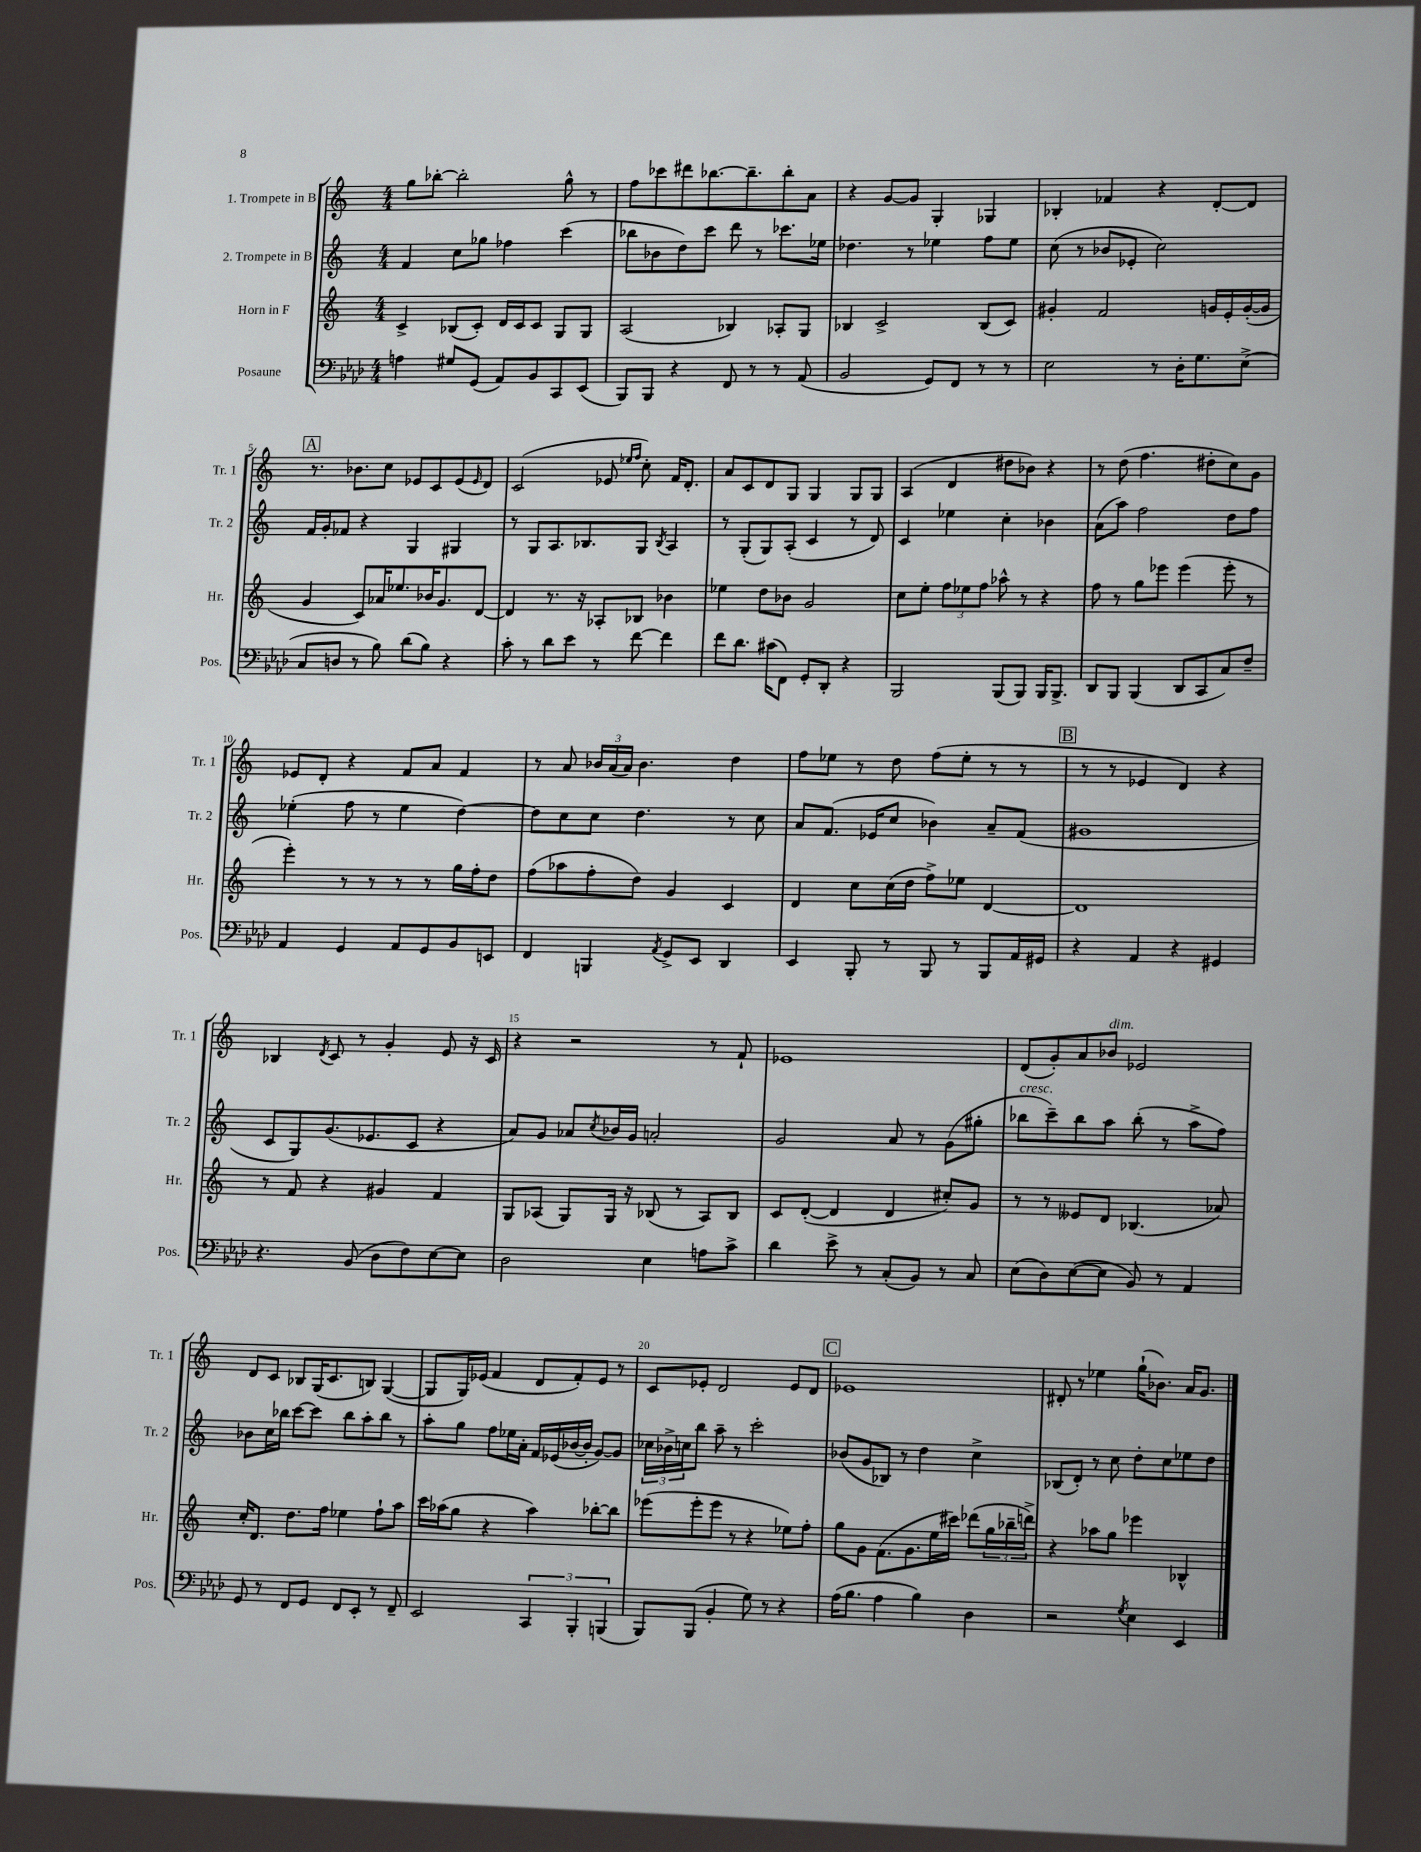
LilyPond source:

<<
\new StaffGroup <<
\new Staff = "s0" \with { instrumentName = "1. Trompete in B" shortInstrumentName = "Tr. 1" } {
    \clef treble \key c \major \numericTimeSignature \time 4/4
    g''8 bes''8~-. bes''2-. g''8-^ r8 |
    f''8 ces'''8 dis'''8 bes''8.~ bes''8.-- bes''8-. a'8 |
    r4 g'8~ g'8 g4-. ges4 |
    bes4-. fes'4 r4 d'8~-. d'8 |
    \mark \markup { \box "A" } r8. bes'8. c''8 ees'8 c'8 ees'8( \grace { ees'16 } d'8) |
    c'2( ees'8 \grace { ees''16 f''16 } c''8-.) f'16 d'8.-. |
    a'8 c'8 d'8 g8 g4 g8 g8 |
    a4( d'4 dis''8 bes'8) r4 |
    r8 d''8( f''4. dis''8-. c''8) g'8 |
    ees'8 d'8-. r4 f'8 a'8 f'4 |
    r8 a'8 \tuplet 3/2 { bes'16 a'16( a'16) } bes'4. d''4 |
    f''8 ees''8 r8 d''8 f''8( ees''8-. r8 r8 |
    \mark \markup { \box "B" } r8 r8 ees'4 d'4) r4 |
    bes4 \acciaccatura { d'8 } c'8 r8 g'4-. e'8 r16 c'16 |
    r4 r2 r8 f'8-! |
    ees'1 |
    d'8( g'8-.) a'8 bes'8^\markup { \italic "dim." } ees'2 |
    d'8 c'8 bes8 g16( c'8. b8) g4~( |
    g8 g16) ees'16( f'4 d'8 f'8-.) ees'8 r8 |
    c'8 ees'8-. d'2 ees'8 d'8 |
    \mark \markup { \box "C" } ees'1 |
    dis'8-. r8 ees''4 g''16-!( bes'8.) a'16 g'8. \bar "|." |
}
\new Staff = "s1" \with { instrumentName = "2. Trompete in B" shortInstrumentName = "Tr. 2" } {
    \clef treble \key c \major \numericTimeSignature \time 4/4
    f'4 c''8 ges''8 fes''4 c'''4( |
    bes''8 bes'8 d''8) c'''8 d'''8 r8 ces'''8. ees''16 |
    des''4. r8 ees''4 f''8 ees''8 |
    c''8( r8 bes'8 ees'8-. c''2) |
    \mark \markup { \box "A" } f'16 g'16-. fes'8 r4 g4 gis4 |
    r8 g8 a8. bes8. g8 \acciaccatura { bes8 } a4 |
    r8 g8-.( g8) a8-.( c'4 r8 d'8) |
    c'4 ees''4 c''4-. bes'4 |
    a'8( a''8) f''2 d''8 f''8 |
    ees''4-.( f''8 r8 ees''4 d''4~) |
    d''8 c''8 c''8 d''4. r8 c''8 |
    a'8 f'8.( ees'16 c''8 bes'4) a'8-- f'8( |
    \mark \markup { \box "B" } gis'1 |
    c'8 g8) g'8.( ees'8. c'8 r4 |
    a'8) g'8 aes'8 \acciaccatura { c''8 } bes'16 g'16 a'2-. |
    g'2 a'8 r8 g'8( gis''8-. |
    bes''8^\markup { \italic "cresc." } c'''8--) bes''8 a''8 bes''8-.( r8 a''8-> f''8) |
    bes'8 c''16 bes''16 c'''8~ c'''8 bes''8 a''8-. bes''8 r8 |
    a''8-. g''8 f''8 ees''16 a'16-. f'16 ees'16( bes'16~ bes'16-. g'8~) g'8 |
    \tuplet 3/2 { ces''16 bes'16-> c''16 } b''8 a''8-- r8 c'''2-. |
    \mark \markup { \box "C" } bes'8( g'8 bes8) r8 d''4 c''4-> |
    bes8( d'8-.) r8 c''8 d''8-. c''8 ees''8 d''8 \bar "|." |
}
\new Staff = "s2" \with { instrumentName = "Horn in F" shortInstrumentName = "Hr." } {
    \clef treble \key c \major \numericTimeSignature \time 4/4
    c'4-> bes8( c'8-.) d'16 c'16 c'8 g8 g8 |
    a2( bes4) aes8-. g8 |
    bes4 c'2-> bes8( c'8) |
    gis'4-. f'2 g'16 e'16-. g'16~-.( g'16 |
    \mark \markup { \box "A" } g'4 c'8) aes'16 ees''8. bes'16 g'8. d'8~ |
    d'4 r8. r16 aes8-. bes8 bes'4 |
    ees''4 d''8 bes'8 g'2 |
    c''8 e''8-. \tuplet 3/2 { f''8 ees''8 f''8 } aes''8-^ r8 r4 |
    f''8 r8 g''8 ees'''8 ees'''4( ees'''8-. r8 |
    e'''4-.) r8 r8 r8 r8 g''16 f''16-. d''8 |
    f''8( aes''8 f''8-. d''8) g'4 c'4 |
    d'4 c''8 c''16( d''16 f''8->) ees''8 d'4~ |
    \mark \markup { \box "B" } d'1 |
    r8 f'8 r4 gis'4 f'4 |
    g8 aes8( g8) g16 r16 bes8( r8 aes8) bes8 |
    c'8 d'8~-.( d'4 d'4 cis''8-.) g'8 |
    r8 r8 eeses'8 d'8 bes4.( aes'8) |
    c''16-. d'8. d''8. f''16 ees''4 f''8-! a''8 |
    c'''16 aes''16( g''8 r4 aes''4) bes''8~-. bes''8 |
    ees'''8( ees'''8-. ees'''8 r8 r4 ees''8) f''8-. |
    \mark \markup { \box "C" } g''8 g'8 f'8.( g'8. e''16 cis'''16) des'''8( \tuplet 3/2 { g''16 bes''16-- d'''16->) } |
    r4 aes''8 g''8 ees'''4 bes4-^ \bar "|." |
}
\new Staff = "s3" \with { instrumentName = "Posaune" shortInstrumentName = "Pos." } {
    \clef bass \key aes \major \numericTimeSignature \time 4/4
    a4 gis8 g,8( aes,8) bes,8 c,8 ees,8( |
    bes,,8) bes,,8 r4 f,8 r8 r8 aes,8( |
    bes,2 g,8) f,8 r8 r8 |
    ees2 r8 des16-. g8. ees8->( |
    \mark \markup { \box "A" } c8 d8 r8 bes8) des'8( bes8) r4 |
    c'8-. r8 des'8 ees'8 r8 f'8~ f'4 |
    f'8 des'8. cis'16( f,8) g,8-. des,8-. r4 |
    bes,,2 bes,,8( bes,,8) bes,,16 bes,,8.-> |
    des,8 bes,,8 bes,,4( des,8 c,8 c8) f8-- |
    aes,4 g,4 aes,8 g,8 bes,8 e,8 |
    f,4 b,,4 \acciaccatura { aes,8 } g,8-> ees,8 des,4 |
    ees,4 bes,,8-. r8 bes,,8 r8 bes,,8 aes,16 gis,16 |
    \mark \markup { \box "B" } r4 aes,4 r4 gis,4 |
    r4. bes,8( des8 f8) ees8~ ees8 |
    des2 ees4 a8 c'8-> |
    des'4 ees'8-> r8 c8-.( bes,8) r8 c8 |
    ees8( des8) ees8~( ees8 bes,8) r8 aes,4 |
    g,8 r8 f,8 g,8 f,8 ees,8-. r8 f,8-- |
    ees,2 \tuplet 3/2 { c,4 bes,,4-. b,,4( } |
    bes,,8) bes,,8( bes,4-. g8) r8 r4 |
    \mark \markup { \box "C" } aes16( bes8. aes4 bes4) des4 |
    r2 \acciaccatura { g8 } ees4 ees,4 \bar "|." |
}
>>
>>
\layout { \context { \Score \override BarNumber.break-visibility = ##(#f #t #t) barNumberVisibility = #(every-nth-bar-number-visible 5) } }
